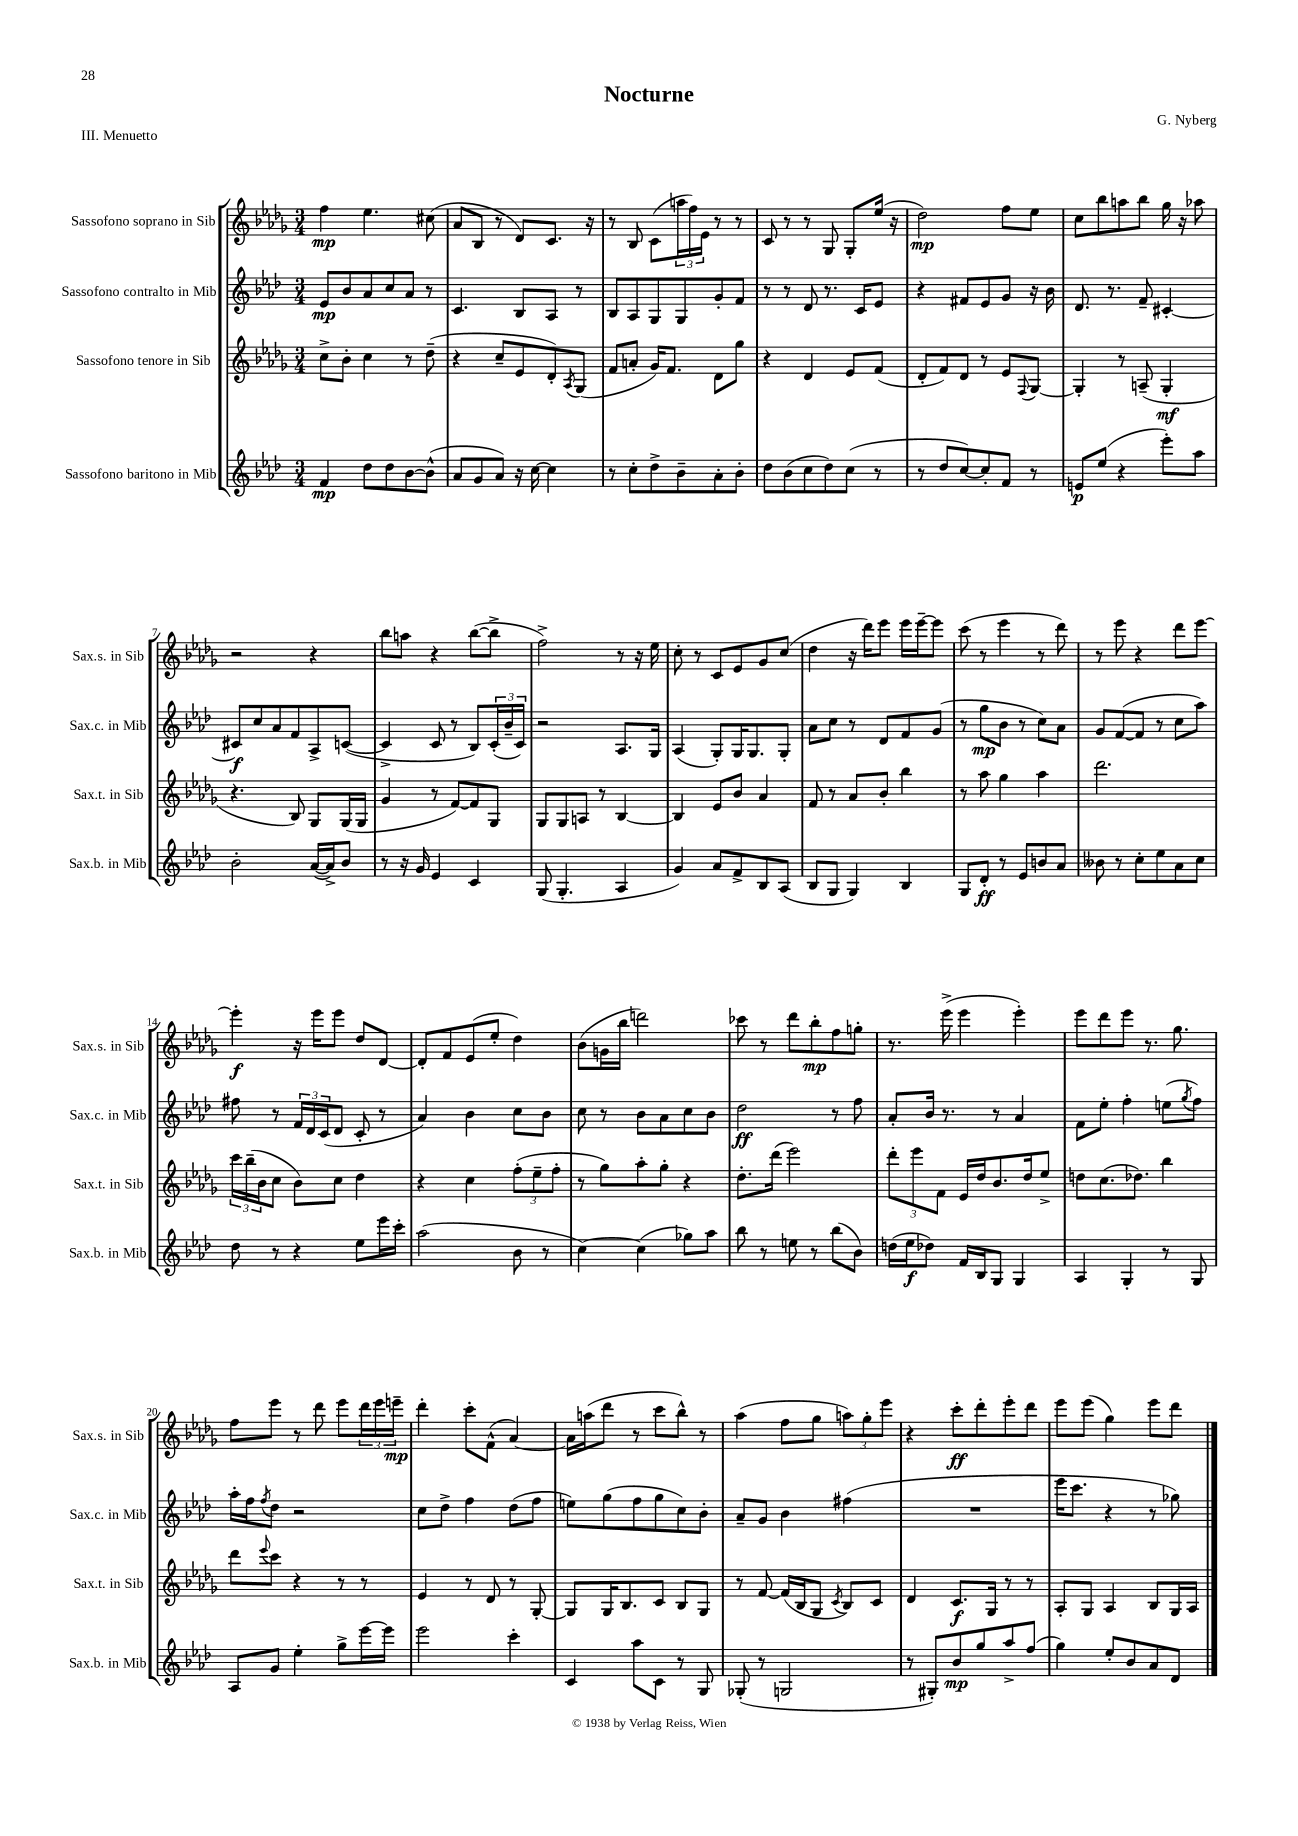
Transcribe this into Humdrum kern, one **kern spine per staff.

**kern	**kern	**kern	**kern
*staff4	*staff3	*staff2	*staff1
*clefG2	*clefG2	*clefG2	*clefG2
*k[b-e-a-d-]	*k[b-e-a-d-g-]	*k[b-e-a-d-]	*k[b-e-a-d-g-]
*M3/4	*M3/4	*M3/4	*M3/4
4f/	8cc^\L	8e-/L	4ff\
.	8b-'\J	8b-/	.
8dd-\L	4cc\	8a-/	4.ee-\
8dd-\	.	8cc/	.
[8b-\	8r	8a-/J	.
(8b-^^\]J	(8dd-~\	8r	(8cc#\
=	=	=	=
8a-/L	4r	4.c/	8a-/L
8g/	.	.	8B-/J
8a-/J)	8cc~/L	.	8r
16r	8e-/	8B-/L	8d-/L)
[16cc\	.	.	.
4cc\]	8d-'/)	8A-/J	8.c/J
.	8qA-/	.	.
.	(8G-/J	8r	.
.	.	.	16r
=	=	=	=
8r	8f/L	8B-/L	8r
8cc'\L	8a'/J	8A-/	8B-/
8dd-^\	16g-/LK)	8G/	(8c\L
.	8.f/J	.	.
8b-~\	.	8G/	24aa\L
.	.	.	24ff\)
.	.	.	24e-\JJ
8a-'\	8d-\L	8g'/	8r
8b-'\J	8gg-\J	8f/J	8r
=	=	=	=
8dd-\L	4r	8r	8c/
(8b-\	.	8r	8r
8cc\	4d-/	8d-/	8r
8dd-\)	.	8.r	8G-/
(8cc\J	8e-/L	.	8G-'/L
.	.	16c/LK	.
8r	(8f/J	8e-/J	(16ee-/Jk
.	.	.	16r
=	=	=	=
8r	8d-'/L	4r	2dd-\)
8dd-/L	8f/)	.	.
[8cc/)	8d-/J	8f#/L	.
8cc'/]	8r	8e-/	.
8f/J	8e-/L	8g/J	8ff\L
.	8qqF/	.	.
8r	[8G-/J	16r	8ee-\J
.	.	16b-\	.
=	=	=	=
8e/L	4G-'/]	8.d-/	8cc\L
(8ee-/J	.	.	8bb-\
.	.	8.r	.
4r	8r	.	8aa\
.	(8A~/	8f~/	8bb-\J
8eee-'\L)	4G-'/	[4c#'/	16gg-\
.	.	.	16r
8aa-\J	.	.	8aa-\
=	=	=	=
2b-'\	4.r	8c#/]L	2r
.	.	8cc/	.
.	.	8a-/	.
.	8B-/)	8f/	.
([16a-/LL	8G-/L	8A-^/	4r
16a-^/]J)	.	.	.
8b-/J	(16G-/L	([8c/J	.
.	16G-/JJ	.	.
=	=	=	=
8r	4g-/	4c^/]	8bb-\L
16r	.	.	8aa\J
16g/	.	.	.
4e-/	8r	8c/	4r
.	[8f/L)	8r	.
4c/	8f/]	8B-/L)	([8bb-\L
.	8G-/J	(24c'/L	8bb-^\]J
.	.	24b-~/	.
.	.	24c/JJ)	.
=	=	=	=
(8G/	8G-/L	2r	2ff^\)
4.G'/	8G-/	.	.
.	8A/J	.	.
.	8r	.	.
4A-/	[4B-/	8.A-/L	8r
.	.	.	16r
.	.	16G/Jk	16ee-\
=	=	=	=
4g/)	4B-/]	(4A-/	8cc'\
.	.	.	8r
8a-/L	8e-/L	8G'/L)	8c/L
8f^/	8b-/J	16G/K	8e-/
.	.	8.G/	.
8B-/	4a-/	.	8g-/
(8A-/J	.	8G'/J	(8cc/J
=	=	=	=
8B-/L	8f/	8a-\L	4dd-\
8G/J	8r	8cc\J	.
4G/)	8a-/L	8r	16r
.	.	.	16ddd-\LK)
.	8b-'/J	8d-/L	8eee-\J
4B-/	4bb-\	8f/	16eee-\LL
.	.	.	[16eee-~\J
.	.	(8g/J	8eee-\]J
=	=	=	=
8G/L	8r	8r	(8ccc\
8d-'/J	8aa-\	8gg\L	8r
8r	4gg-\	8b-\J	4eee-\
8e-/L	.	8r	.
8b/	4aa-\	8cc\L)	8r
8a-/J	.	8a-\J	8ddd-\)
=	=	=	=
8b--\	2.ddd-\	8g/L	8r
8r	.	([8f/	8eee-\
8cc'\L	.	8f/]J	4r
8ee-\	.	8r	.
8a-\	.	8cc\L	8ddd-\L
8cc\J	.	8aa-\J)	[8eee-\J
=	=	=	=
8dd-\	24ccc\LL	8ff#\	4eee-'\]
.	(24bb-~\	.	.
.	24b-\J	.	.
8r	8cc\J	8r	.
4r	8b-\L)	24f/LL	16r
.	.	24d-/	.
.	.	.	16eee-\LK
.	.	(24c/J	.
.	8cc\J	8d-/J	8eee-\J
8ee-\L	4dd-\	8c'/	8dd-/L
16eee-\L	.	8r	[8d-/J
16ccc'\JJ	.	.	.
=	=	=	=
(2aa-\	4r	4a-/)	8d-'/]L
.	.	.	8f/
.	4cc\	4b-\	(8e-/
.	.	.	8ee-'/J
8b-\	(12ff'\L	8cc\L	4dd-\)
.	12ee-~\	.	.
8r	.	8b-\J	.
.	12ff'\J	.	.
=	=	=	=
[4cc\)	8r	8cc\	(8b-\L
.	8gg-\L)	8r	16g\L
.	.	.	16bb-\JJ
(4cc\]	8aa-'\	8b-\L	2ddd\)
.	8gg-'\J	8a-\	.
8gg-\L)	4r	8cc\	.
8aa-\J	.	8b-\J	.
=	=	=	=
8bb-\	8.dd-'\L	2dd-\	8ccc-\
8r	.	.	8r
.	(16ddd-\Jk	.	.
8ee\	2eee-\)	.	8ddd-\L
8r	.	.	8bb-'\
(8bb-\L	.	8r	8ff\
8b-\J)	.	8ff\	8gg'\J
=	=	=	=
(16dd\LL	12ddd-'\L	8a-'/L	8.r
16ee-\J	.	.	.
.	12eee-\	.	.
8dd-\J)	.	16b-/Jk	.
.	12f\J	.	.
.	.	8.r	(16eee-^\
16f/LL	16e-/LL	.	4eee-\
16B-/J	16dd-/J	.	.
8G/J	8.b-/	8r	.
4G/	.	4a-/	4eee-'\)
.	16dd-/k	.	.
.	8ee-^/J	.	.
=	=	=	=
4A-/	8dd\L	8f\L	8eee-\L
.	(8.cc\	8ee-'\J	8ddd-\
4G'/	.	4ff'\	8eee-\J
.	8.dd-\J)	.	.
.	.	.	8.r
8r	4bb-\	(8ee\L	.
.	.	.	8.gg-\
.	.	8qgg/	.
8G/	.	8ff\J)	.
=	=	=	=
8A-/L	8ddd-\L	16aa-'\LL	8ff\L
.	.	16ff\J	.
.	8qqeee-/	8qff/	.
8g/J	8ccc\J	8dd-\J	8eee-\J
4ee-'\	4r	2r	8r
.	.	.	8ddd-\
8gg^\L	8r	.	8eee-\L
[16eee-\L	8r	.	24ddd-\L
.	.	.	24eee-\
16eee-\]JJ	.	.	.
.	.	.	24eee~\JJ
=	=	=	=
2eee-\	4e-/	8cc\L	4ddd-'\
.	.	8dd-^\J	.
.	8r	4ff\	8ccc'\L
.	8d-/	.	(8f^^\J
4ccc'\	8r	(8dd-\L	[4a-/)
.	[8G-'/	8ff\J	.
=	=	=	=
4c/	8G-/]L	8ee\L)	16a-\]LL
.	.	.	(16aa\J
.	16G-/K	(8gg\	8ddd-\J
.	8.B-/	.	.
8aa-\L	.	8ff\	8r
8c\J	8c/J	8gg\	8ccc\L
8r	8B-/L	8cc\)	8bb-^^\J)
8G/	8G-/J	8b-'\J	8r
=	=	=	=
(8G-'/	8r	8a-~/L	(4aa-\
8r	[8f/	8g/J	.
2G/	(16f/]LL	4b-\	8ff\L
.	16B-/J	.	.
.	8G-/J	.	8gg-\J
.	8qc/	.	.
.	8B-/L)	(4ff#\	12aa\L)
.	.	.	12gg-'\
.	8c/J	.	.
.	.	.	12eee-\J
=	=	=	=
8r	4d-/	2.r	4r
8G#'/L)	.	.	.
8b-/	8.c/L	.	8ccc'\L
8gg/	.	.	8ddd-'\
.	16G-/Jk	.	.
8aa-^/	8r	.	8eee-'\
(8ff/J	8r	.	8ddd-\J
=	=	=	=
4gg\)	8A-'/L	16eee-\LK	8eee-\L
.	.	8.ccc\J	.
.	8G-/J	.	(8eee-\J
8ee-'/L	4A-/	4r	4gg-\)
8b-/	.	.	.
8a-/	8B-/L	8r	8eee-\L
8d-/J	16G-/L	8gg-\)	8ddd-\J
.	16A-/JJ	.	.
==	==	==	==
*-	*-	*-	*-
